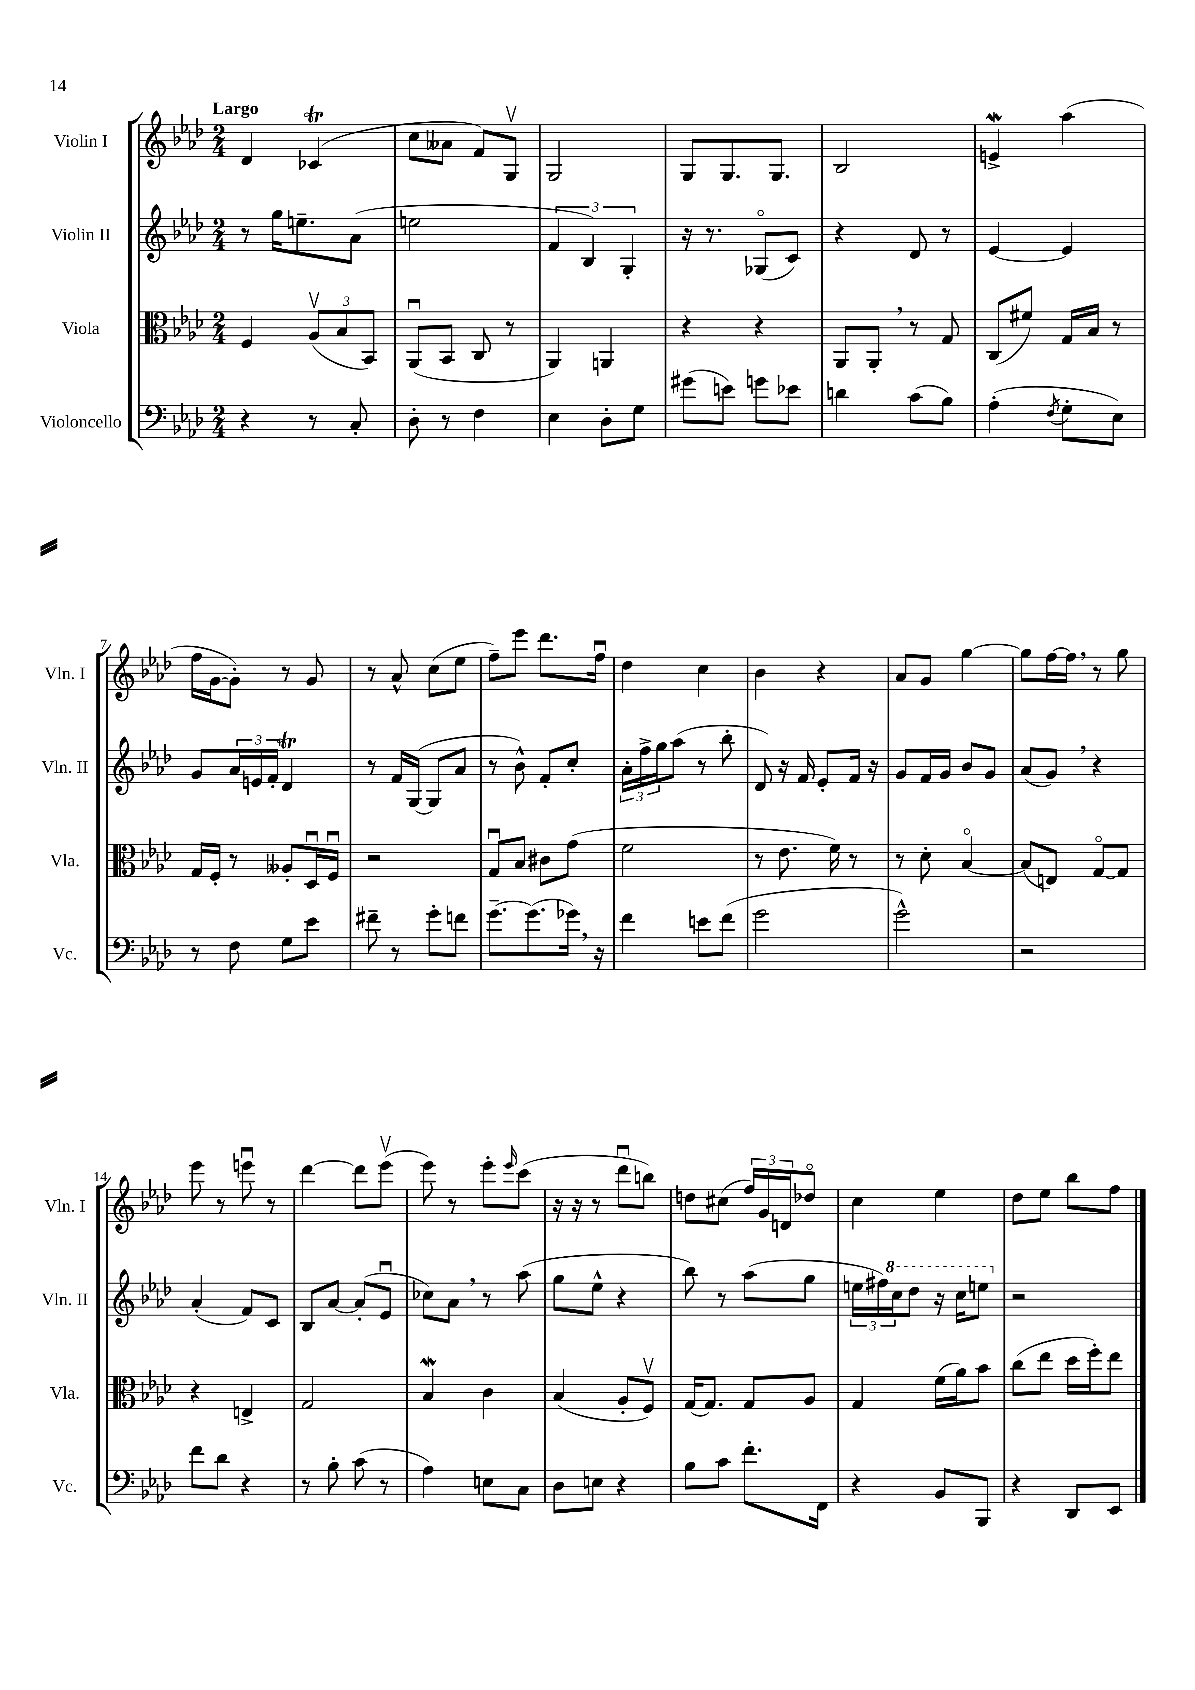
<<
\new StaffGroup <<
\new Staff = "s0" \with { instrumentName = "Violin I" shortInstrumentName = "Vln. I" } {
    \clef treble \key aes \major \numericTimeSignature \time 2/4 \tempo "Largo"
    des'4 ces'4\trill( |
    c''8 aeses'8 f'8) g8\upbow |
    g2 |
    g8 g8. g8. |
    bes2 |
    e'4->\mordent aes''4( |
    f''16 g'16~ g'8-.) r8 g'8 |
    r8 aes'8-^ c''8( ees''8 |
    f''8--) ees'''8 des'''8. f''16\downbow |
    des''4 c''4 |
    bes'4 r4 |
    aes'8 g'8 g''4~ |
    g''8 f''16~ f''16 \breathe r8 g''8 |
    ees'''8 r8 e'''8\downbow r8 |
    des'''4~ des'''8 ees'''8\upbow( |
    ees'''8) r8 ees'''8-. \grace { ees'''16 } c'''8( |
    r16 r16 r8 des'''8\downbow b''8) |
    d''8 cis''8( \tuplet 3/2 { f''16) g'16 d'16 } des''8\flageolet |
    c''4 ees''4 |
    des''8 ees''8 bes''8 f''8 \bar "|." |
}
\new Staff = "s1" \with { instrumentName = "Violin II" shortInstrumentName = "Vln. II" } {
    \clef treble \key aes \major \numericTimeSignature \time 2/4
    r8 g''16 e''8.-- aes'8( |
    e''2 |
    \tuplet 3/2 { f'4 bes4) g4-. } |
    r16 r8. ges8\flageolet( c'8) |
    r4 des'8 r8 |
    ees'4~ ees'4 |
    g'8 \tuplet 3/2 { aes'16 e'16 f'16-. } des'4\trill |
    r8 f'16 g16~( g8 aes'8 |
    r8 bes'8-^) f'8-. c''8-. |
    \tuplet 3/2 { aes'16-. f''16-> g''16 } aes''8( r8 bes''8-. |
    des'8) r16 f'16 ees'8-. f'16 r16 |
    g'8 f'16 g'16 bes'8 g'8 |
    aes'8( g'8) \breathe r4 |
    aes'4-.( f'8) c'8 |
    bes8 aes'8~ aes'8-.( ees'8\downbow |
    ces''8) aes'8 \breathe r8 aes''8( |
    g''8 ees''8-^ r4 |
    bes''8) r8 aes''8( g''8 |
    \tuplet 3/2 { e''16 fis''16) \ottava #1 c'''16 } des'''8 r16 c'''16 e'''8 \ottava #0 |
    r2 \bar "|." |
}
\new Staff = "s2" \with { instrumentName = "Viola" shortInstrumentName = "Vla." } {
    \clef alto \key aes \major \numericTimeSignature \time 2/4
    f4 \tuplet 3/2 { aes8\upbow( bes8 bes,8) } |
    aes,8\downbow( bes,8 c8 r8 |
    aes,4) a,4 |
    r4 r4 |
    aes,8 aes,8-. \breathe r8 g8 |
    c8( fis'8) g16 bes16 r8 |
    g16 f16-. r8 aeses8-. des16\downbow f16\downbow |
    r2 |
    g8\downbow bes8 cis'8 g'8( |
    f'2 |
    r8 ees'8. f'16) r8 |
    r8 des'8-. bes4~\flageolet |
    bes8( e8) g8~\flageolet g8 |
    r4 e4-> |
    g2 |
    bes4\mordent c'4 |
    bes4( aes8-. f8\upbow) |
    g16~ g8. g8 aes8 |
    g4 f'16( aes'16) bes'8 |
    c''8( ees''8 des''16 f''16-.) ees''8 \bar "|." |
}
\new Staff = "s3" \with { instrumentName = "Violoncello" shortInstrumentName = "Vc." } {
    \clef bass \key aes \major \numericTimeSignature \time 2/4
    r4 r8 c8-. |
    des8-. r8 f4 |
    ees4 des8-. g8 |
    gis'8( e'8) g'8 ees'8 |
    d'4 c'8( bes8) |
    aes4-.( \acciaccatura { f8 } g8-. ees8) |
    r8 f8 g8 ees'8 |
    fis'8-- r8 g'8-. f'8 |
    g'8.~-- g'8.( ges'16) \breathe r16 |
    f'4 e'8 f'8( |
    g'2 |
    g'2-^) |
    r2 |
    f'8 des'8 r4 |
    r8 bes8-. c'8( r8 |
    aes4) e8 c8 |
    des8 e8 r4 |
    bes8 c'8 f'8.-. f,16 |
    r4 bes,8 bes,,8 |
    r4 des,8 ees,8 \bar "|." |
}
>>
>>
